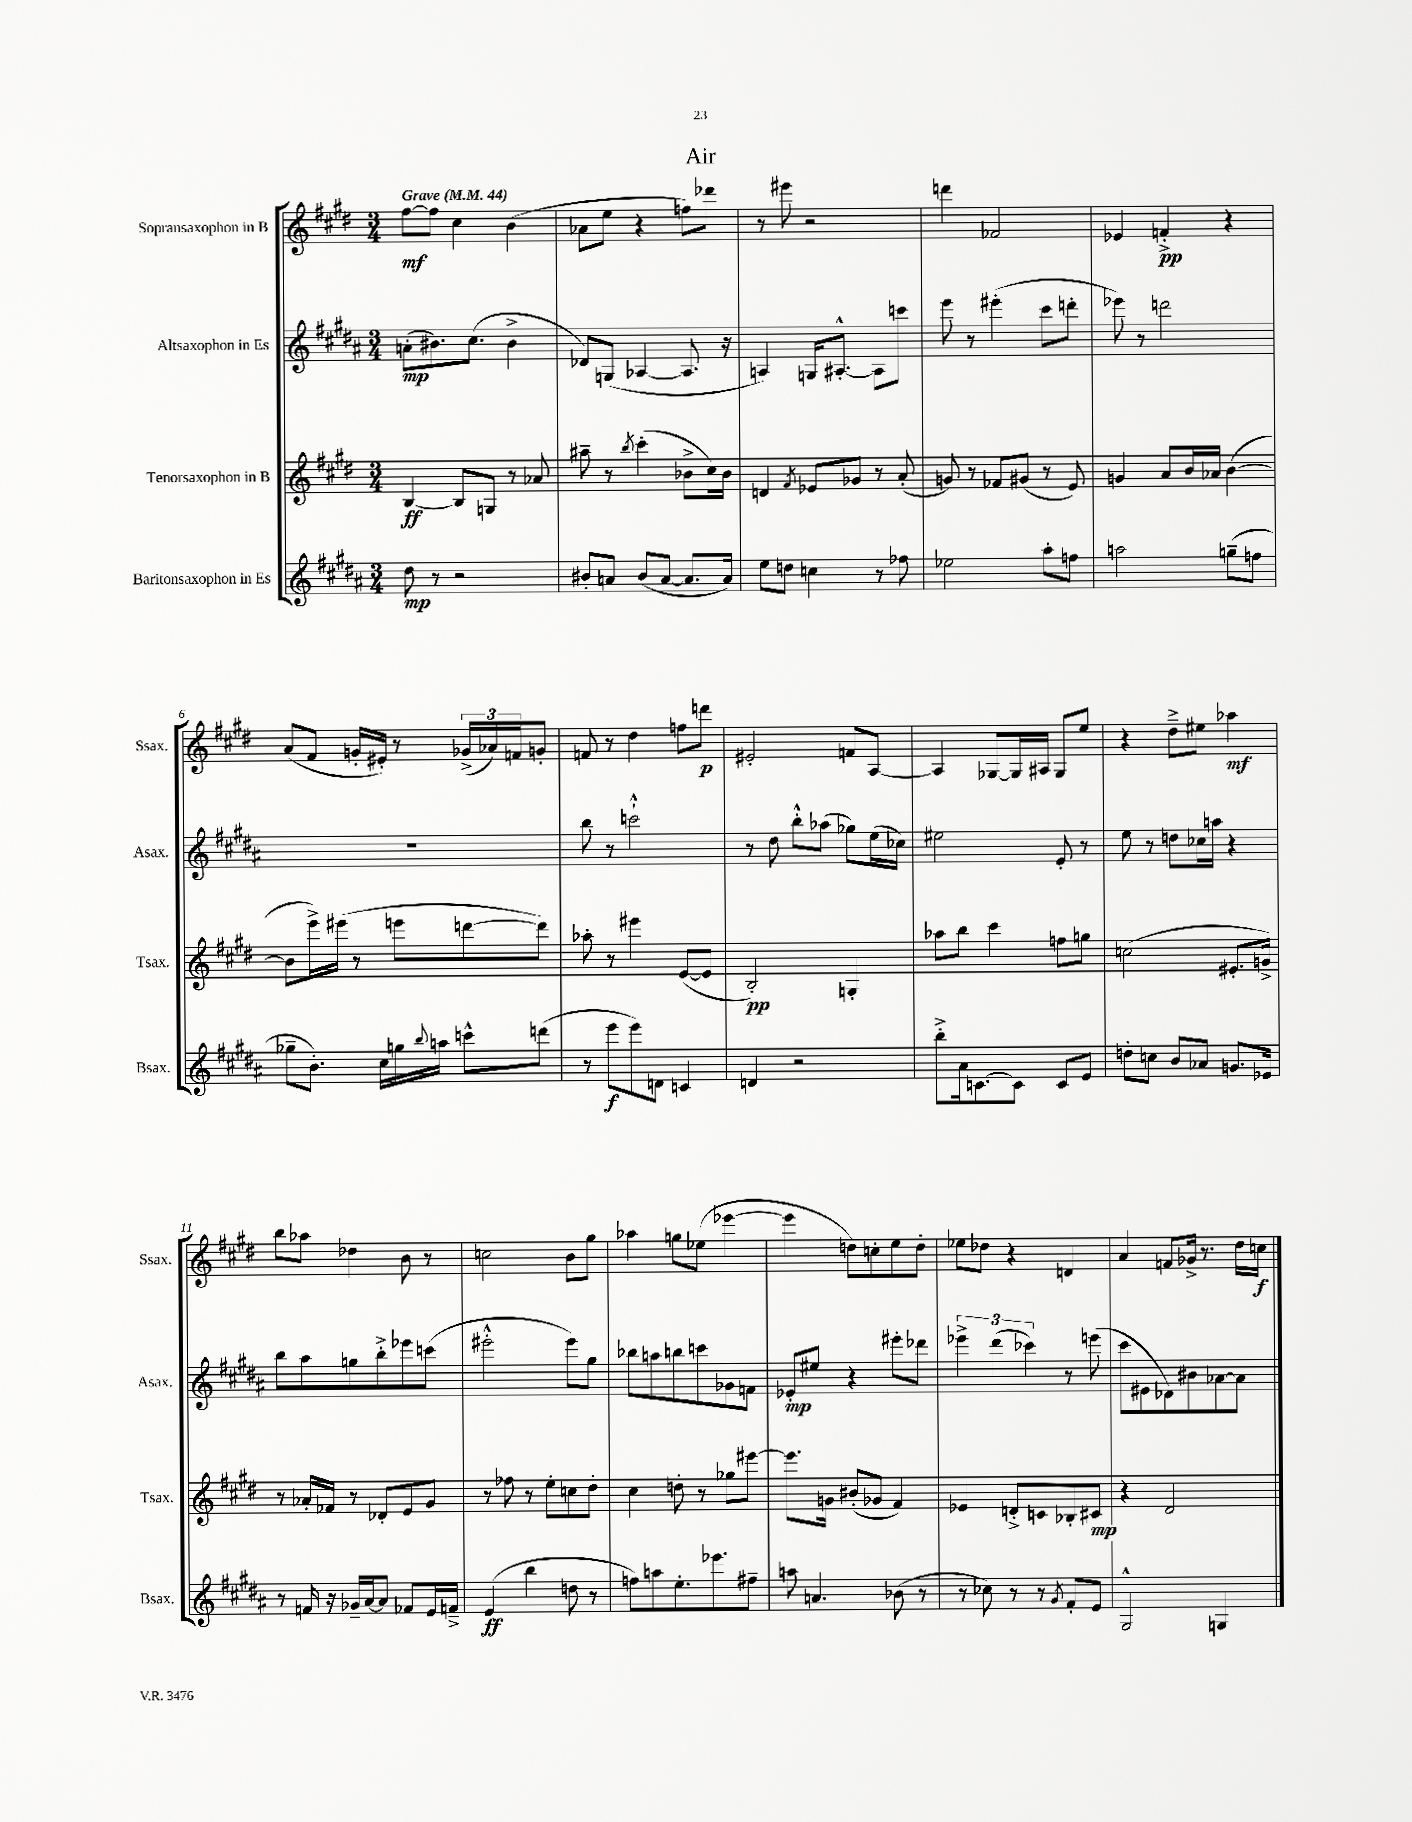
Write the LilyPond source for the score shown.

\header { title = "Air" }
<<
\new StaffGroup <<
\new Staff = "s0" \with { instrumentName = "Sopransaxophon in B" shortInstrumentName = "Ssax." } {
    \clef treble \key e \major \numericTimeSignature \time 3/4 \tempo "Grave" 4 = 44
    fis''8~\mf fis''8 cis''4 b'4( |
    aes'8 e''8 r4 f''8) des'''8 |
    r8 eis'''8 r2 |
    d'''4 fes'2 |
    ees'4 f'4-.->\pp r4 |
    a'8( fis'8 g'16-. eis'16-.) r8 \tuplet 3/2 { ges'16->( aes'16) f'16 } g'8-. |
    f'8 r8 dis''4 f''8 d'''8\p |
    eis'2-. f'8 a8~ |
    a4 ges8~ ges16 ais16 ges8 e''8 |
    r4 dis''8---> eis''8 aes''4\mf |
    b''8 aes''8 des''4 b'8 r8 |
    c''2 b'8 gis''8 |
    aes''4 g''8 ees''8( ees'''4~ |
    ees'''4 d''8) c''8-. e''8 d''8-. |
    ees''8 des''8 r4 d'4 |
    a'4 f'8 ges'16-> r8. dis''16 c''16\f \bar "|." |
}
\new Staff = "s1" \with { instrumentName = "Altsaxophon in Es" shortInstrumentName = "Asax." } {
    \clef treble \key b \major \numericTimeSignature \time 3/4
    a'8-.\mp( bis'8.) cis''8.( bis'4-> |
    des'8) g8( aes4~ aes8. r16 |
    a4) g16 ais8.~-.-^ ais8 c'''8 |
    e'''8 r8 eis'''4-.( cis'''8 d'''8-. |
    ees'''8) r8 d'''2 |
    R2. |
    b''8 r8 c'''2-!-^ |
    r8 dis''8 b''8-.-^ aes''8( ges''8) e''16( ces''16) |
    eis''2 e'8-. r8 |
    e''8 r8 d''8 ces''16 a''16 r4 |
    b''8 ais''8 g''8 b''8-.-> ees'''8 c'''8( |
    eis'''2-.-^ eis'''8) gis''8 |
    bes''8 a''8 b''8 c'''8 ges'8 f'8 |
    ees'8-.\mp eis''8 r4 eis'''8-. des'''8 |
    \tuplet 3/2 { ees'''4-> dis'''4( ces'''4) } r8 e'''8( |
    cis'''8 eis'8 des'8) bis'8 aes'8~ aes'8 \bar "|." |
}
\new Staff = "s2" \with { instrumentName = "Tenorsaxophon in B" shortInstrumentName = "Tsax." } {
    \clef treble \key e \major \numericTimeSignature \time 3/4
    b4~\ff b8 g8 r8 aes'8 |
    ais''8-- r8 \acciaccatura { b''8 } cis'''4-.( bes'8-> cis''16) bes'16 |
    d'4 \acciaccatura { fis'8 } ees'8 ges'8 r8 a'8-.( |
    g'8) r8 fes'8 gis'8( r8 e'8) |
    g'4 a'8 b'16 aes'16 b'4~( |
    b'8 e'''16->) eis'''16( r8 e'''8 d'''8~ d'''8) |
    aes''8-. r8 eis'''4 e'8~( e'8 |
    b2-.\pp) g4-. |
    aes''8 b''8 cis'''4 f''8 g''8 |
    c''2( eis'8.-. g'16->) |
    r8 aes'16-. fes'16 r8 des'8-. e'8 gis'8 |
    r8 fes''8 r8 e''8-. c''8 dis''8-. |
    cis''4 d''8-. r8 ges''8 eis'''8~ |
    eis'''8. g'16 bis'8-.( ges'8 fis'4) |
    ees'4 d'8-.-> c'8 bes8-. cis'8\mp |
    r4 dis'2 \bar "|." |
}
\new Staff = "s3" \with { instrumentName = "Baritonsaxophon in Es" shortInstrumentName = "Bsax." } {
    \clef treble \key b \major \numericTimeSignature \time 3/4
    dis''8\mp r8 r2 |
    bis'8-. a'8 bis'8( a'8~ a'8. a'16) |
    e''8 d''8 c''4 r8 fes''8 |
    ees''2 ais''8-. f''8 |
    a''2 g''8--( f''8 |
    ges''8-- b'8.-.) cis''16 g''16 \appoggiatura { b''8 } a''16 c'''8-^ d'''8( |
    r8 e'''8\f e'''8) d'8 c'4 |
    d'4 r2 |
    b''8-.-> ais'16 c'8.~ c'8 c'8 e'8 |
    d''8-. c''8 b'8 aes'8 g'8. ees'16 |
    r8 f'16 r16 ges'16-- ais'16~ ais'8 fes'8 e'16 f'16---> |
    e'4\ff( b''4 d''8 r8 |
    f''8) a''8 e''8.-. ees'''8. fis''8-- |
    a''8 a'4. bes'8( r8 |
    r8 ces''8) r8 r8 \acciaccatura { gis'8 } fis'8-. e'8 |
    gis2-^ g4 \bar "|." |
}
>>
>>
